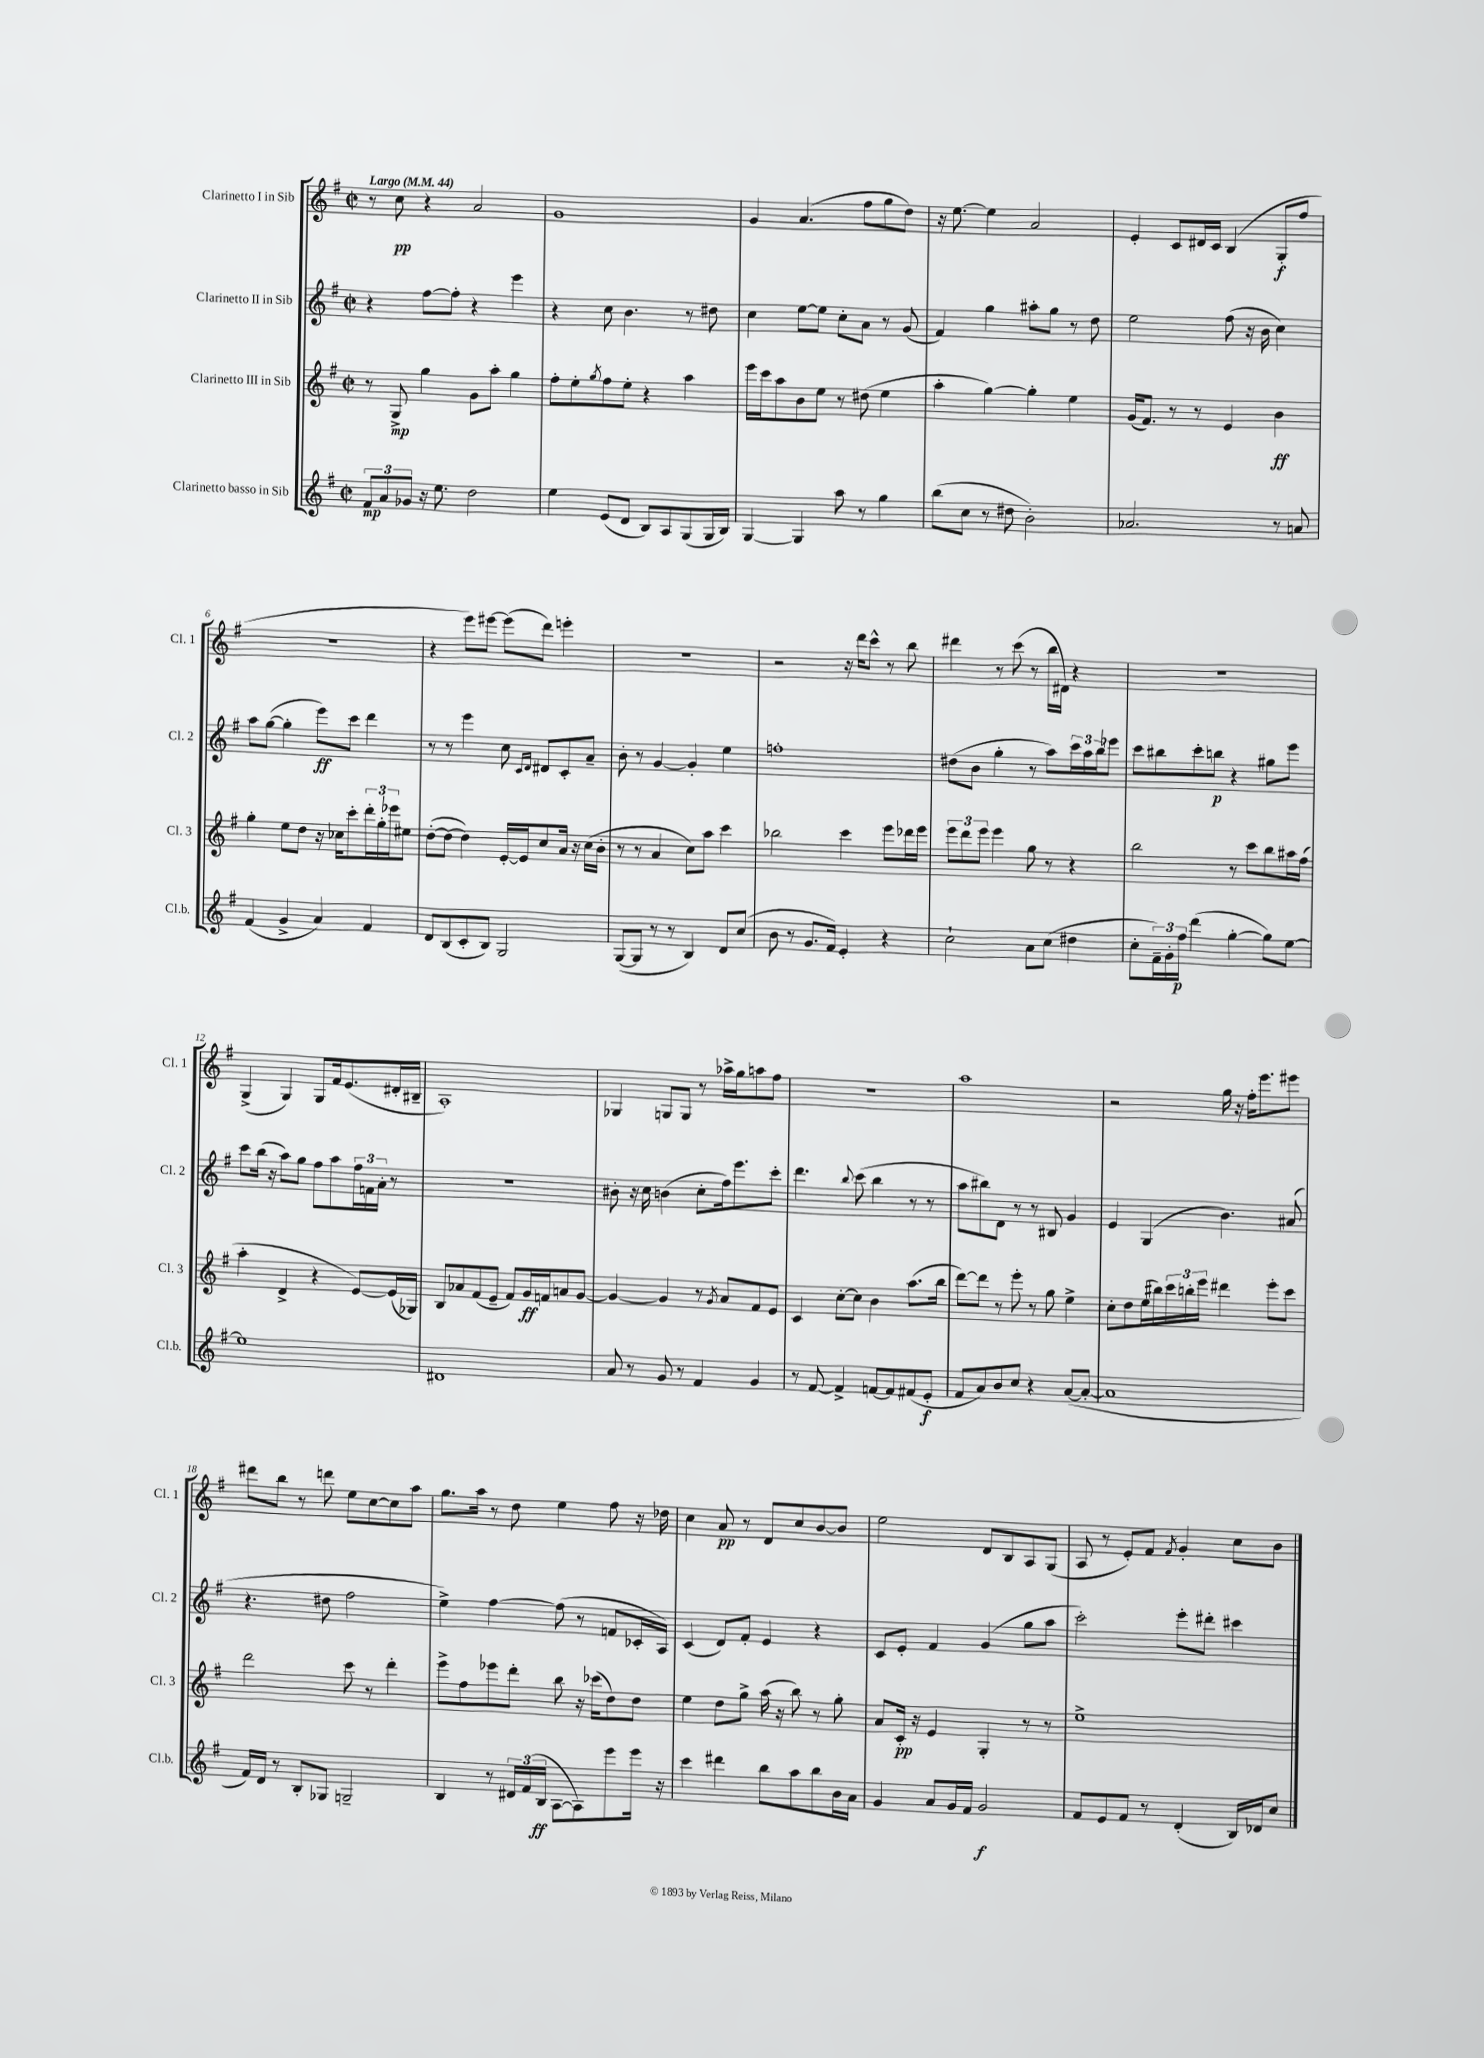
<<
\new StaffGroup <<
\new Staff = "s0" \with { instrumentName = "Clarinetto I in Sib" shortInstrumentName = "Cl. 1" } {
    \clef treble \key g \major \defaultTimeSignature \time 2/2 \tempo "Largo" 4 = 44
    r8 c''8\pp r4 a'2 |
    g'1 |
    g'4 a'4.( fis''8 g''8 d''8) |
    r16 e''8.~ e''4 a'2 |
    e'4-. c'8 dis'16 c'16 b4( g8-.\f fis''8 |
    R1 |
    r4 e'''8) eis'''8~ eis'''8( d'''8) e'''4-. |
    r1 |
    r2 r16 d'''16 c'''8-^ r8 b''8 |
    dis'''4 r8 c'''8( r8 b''16 dis'16) r4 |
    r1 |
    g4->( g4) g8 fis'16 e'8.( dis'16-. bis16-- |
    a1-.) |
    ges4 g8 g8 r8 aes''16-> g''16 a''8 fis''8 |
    r1 |
    a''1 |
    r2 g''16 r16 fis''16-. e'''8. eis'''8 |
    dis'''8 b''8 r8 d'''8 e''8 c''8~ c''8 a''8 |
    g''8. a''16 r8 d''8 e''4 fis''8 r16 des''16 |
    c''4 a'8\pp r8 d'8 c''8 b'8~ b'8 |
    e''2 d'8 b8 a8 g8( |
    a8 r8 e'8-.) fis'8 \acciaccatura { fis'8 } g'4-. c''8 b'8 \bar "|." |
}
\new Staff = "s1" \with { instrumentName = "Clarinetto II in Sib" shortInstrumentName = "Cl. 2" } {
    \clef treble \key g \major \defaultTimeSignature \time 2/2
    r4 fis''8~ fis''8-. r4 e'''4 |
    r4 c''8 b'4. r8 dis''8 |
    c''4 e''8~ e''8 c''8-. a'8 r8 g'8( |
    fis'4) g''4 ais''8-. g''8 r8 d''8 |
    e''2 fis''8( r16 b'16 c''4) |
    a''8 g''8~( g''4-. e'''8\ff) c'''8 d'''4 |
    r8 r8 e'''4 c''8 \grace { c'16 d'16 } dis'8 c'8-. a'8-- |
    b'8-. r8 g'4~ g'4-. e''4 |
    f''1-. |
    dis''8( b'8 g''4-. r8 a''8) \tuplet 3/2 { c'''16 a''16 b''16 } ees'''8 |
    c'''8 bis''8 c'''8-. b''8\p r4 gis''8 e'''8 |
    c'''8 b''16( r16 a''8) g''8 fis''8 a''8 \tuplet 3/2 { fis''16 f'16 a'16-. } r8 |
    R1 |
    bis'8-. r16 c''16 b'4( c''8-. fis''16) e'''8. c'''8-. |
    d'''4. \appoggiatura { b''8 } c'''8( b''4 r8 r8 |
    a''8 bis''8) d'8 r8 r8 bis8 g'4 |
    e'4 g4( b'4.) ais'8( |
    r4. dis''8 fis''2 |
    e''4->) fis''4~ fis''8( r8 f'8 ces'16-. a16) |
    c'4( d'8) fis'8-. e'4 r4 |
    c'8 e'8-. fis'4 g'4( g''8 a''8 |
    c'''2-.) e'''8-. dis'''8-. cis'''4 \bar "|." |
}
\new Staff = "s2" \with { instrumentName = "Clarinetto III in Sib" shortInstrumentName = "Cl. 3" } {
    \clef treble \key g \major \defaultTimeSignature \time 2/2
    r8 g8->\mp g''4 g'8 a''8-. g''4 |
    fis''8-. e''8-. \acciaccatura { g''8 } fis''8 e''8-. r4 a''4 |
    e'''16 c'''16 a''8 b'8 e''8 r8 dis''8( e''4 |
    a''4-. g''4~) g''4-. e''4 |
    g'16( fis'8.) r8 r8 e'4 b'4\ff |
    g''4-. e''8 d''8 r16 ces''16 c'''8-. \tuplet 3/2 { d'''16-. g''16-. ees'''16 } eis''8 |
    d''8~-.( d''8~ d''4) e'16~-. e'16 c''8 a'16 r16 c''16( b'16-. |
    r8 r8 a'4 c''8) a''8 c'''4 |
    bes''2 c'''4 e'''8 des'''16 e'''16 |
    \tuplet 3/2 { e'''8 d'''8 e'''8 } e'''4 g''8 r8 r4 |
    b''2 r8 c'''8 b''8 ais''16 fis''16( |
    a''4-. d'4-> r4 e'8~) e'16( ges16) |
    b8 aes'8 fis'8( e'8-- fis'8) g'16\ff f'16 a'8 g'8~ |
    g'4~ g'4 r8 \acciaccatura { g'8 } a'8 fis'8 e'8 |
    c'4 c''8~-. c''8 b'4 a''8.( b''16 |
    d'''8~) d'''8 r8 e'''8-. r8 g''8 e''4-> |
    c''8-. d''8 e''16( bis''16) \tuplet 3/2 { c'''16 b''16-. e'''16 } dis'''4 e'''8-. c'''8 |
    d'''2 c'''8 r8 d'''4-. |
    e'''8-> fis''8 ees'''8 d'''8-. b''8 r16 ces'''16( d''8) d''8 |
    e''4 d''8 g''8-> a''16( r16 b''8) r8 g''8-. |
    a'8 c'16-.\pp r16 e'4 g4-. r8 r8 |
    e''1-> \bar "|." |
}
\new Staff = "s3" \with { instrumentName = "Clarinetto basso in Sib" shortInstrumentName = "Cl.b." } {
    \clef treble \key g \major \defaultTimeSignature \time 2/2
    \tuplet 3/2 { fis'8\mp a'8 ges'8 } r16 e''8. d''2 |
    e''4 e'8( d'8 b8) a8 g8( g16 b16) |
    g4~ g4 a''8 r8 g''4 |
    b''8( c''8 r8 dis''8 b'2-.) |
    aes'2. r8 a'8 |
    fis'4( g'4-> a'4) fis'4 |
    d'8 b8( c'8-. b8) g2 |
    g8~( g8 r8 r8 b4) d'8 c''8( |
    b'8 r8 g'8. fis'16) e'4-. r4 |
    c''2-! a'8 c''8( dis''4 |
    c''8-. \tuplet 3/2 { fis'16--) g'16-. fis''16\p } d'''4( g''4~-. g''8) e''8~ |
    e''1 |
    dis'1 |
    a'8 r8 g'8 r8 fis'4 g'4 |
    r8 fis'8~ fis'4-> f'8~ f'8 fis'8( e'8-.\f |
    fis'8 a'8) b'8 c''8 r4 a'8~( a'8~-. |
    a'1 |
    fis'16) d'16 r8 b8-. ges8 g2-- |
    b4 r8 \tuplet 3/2 { dis'16 fis'16( b16\ff } a8~ a8) e'''8 e'''16 r16 |
    c'''4 dis'''4 b''8 a''8 b''8 b'16 a'16 |
    g'4 a'8 g'16 fis'16 g'2\f |
    fis'8 e'8 fis'8 r8 d'4-.( b16) des'16 c''8 \bar "|." |
}
>>
>>
